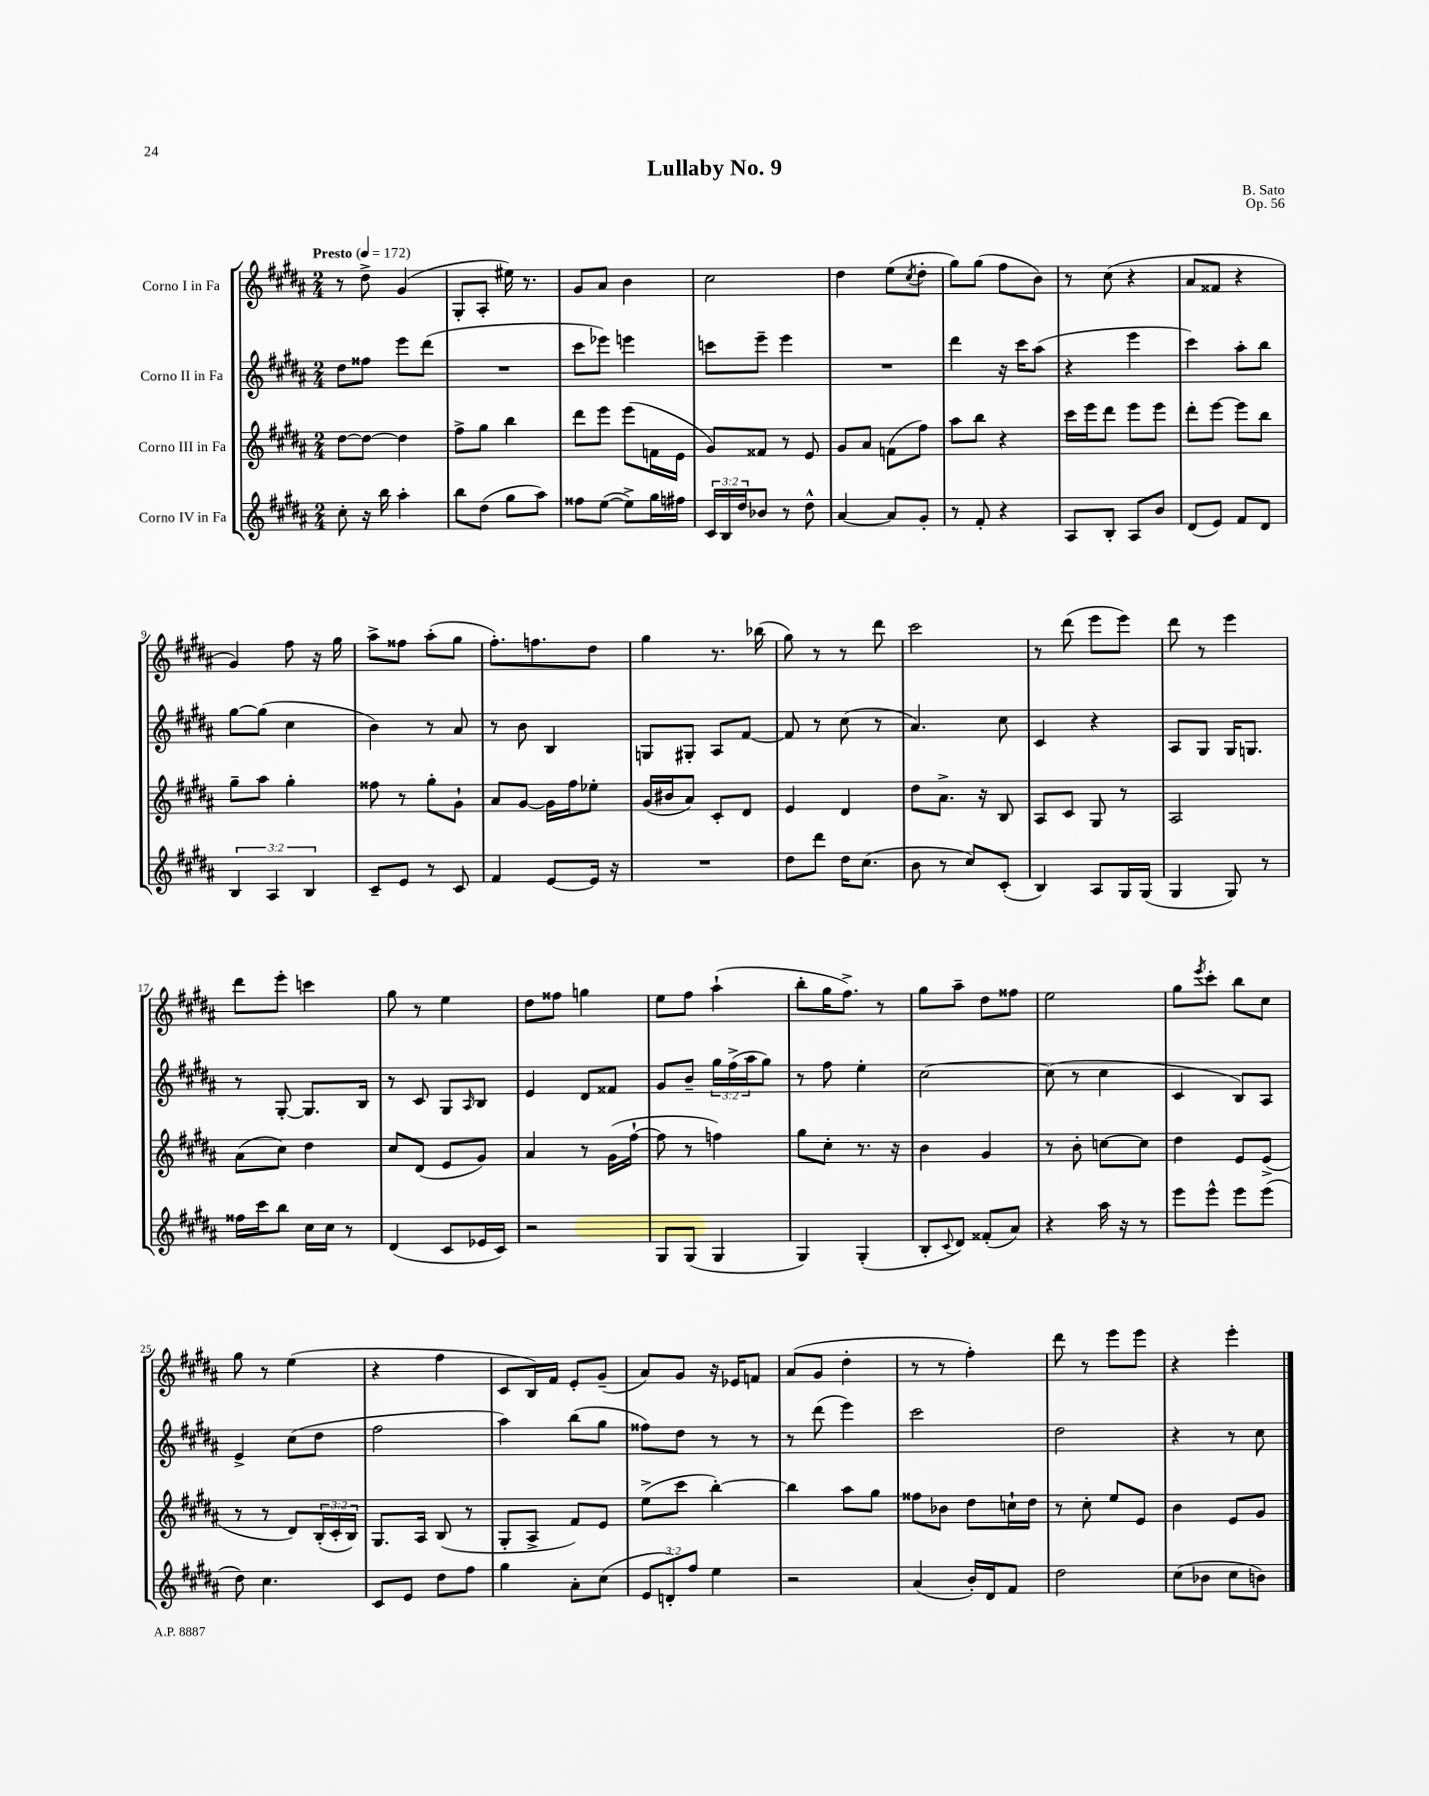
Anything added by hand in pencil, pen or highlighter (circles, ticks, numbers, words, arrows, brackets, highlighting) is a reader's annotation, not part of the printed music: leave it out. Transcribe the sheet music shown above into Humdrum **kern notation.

**kern	**kern	**kern	**kern
*staff4	*staff3	*staff2	*staff1
*clefG2	*clefG2	*clefG2	*clefG2
*k[f#c#g#d#a#]	*k[f#c#g#d#a#]	*k[f#c#g#d#a#]	*k[f#c#g#d#a#]
*M2/4	*M2/4	*M2/4	*M2/4
*MM172	*MM172	*MM172	*MM172
8cc#'	[8dd#	8dd#	8r
16r	8dd#_	8ff##	8dd#^
16bb	.	.	.
4aa#'	4dd#]	8eee	(4g#
.	.	(8ddd#	.
=	=	=	=
8bb	8ff#^	2r	8G#'
(8dd#	8gg#	.	8A#'
8gg#	4bb	.	16ee#)
.	.	.	8.r
8aa#)	.	.	.
=	=	=	=
8ff##	8ddd#	8ccc#	8g#
([8ee	8eee	8eee-)	8a#
8ee^])	(8eee	4eee	4b
16gg#	16f	.	.
16ff#	16e	.	.
=	=	=	=
24c#	8g#)	8ccc	2cc#
24B	.	.	.
24dd#	.	.	.
8b-	8f##	8eee~	.
8r	8r	4eee	.
8dd#^^	8e	.	.
=	=	=	=
[4a#	8g#	2r	4dd#
.	8a#	.	.
8a#]	(8f	.	(8ee
.	.	.	8qcc#
8g#'	8ff#)	.	8dd#'
=	=	=	=
8r	8aa#	4ddd#	8gg#)
8f#'	8bb	.	(8gg#
4r	4r	16r	8ff#
.	.	16ccc#	.
.	.	(8aa#	8b)
=	=	=	=
8A#	16ccc#	4r	8r
.	16eee	.	.
8B'	8ddd#	.	(8cc#
8A#	8eee	4eee	4r
8b	8eee	.	.
=	=	=	=
(8d#	8ddd#'	4ccc#)	8a#
8e)	[8eee	.	8f##
8f#	8eee]	8aa#'	4r
8d#	8bb	8bb	.
=	=	=	=
6B	8gg#~	[8gg#	4g#)
.	8aa#	(8gg#]	.
6A#	.	.	.
.	4gg#'	4cc#	8ff#
6B	.	.	.
.	.	.	16r
.	.	.	16gg#
=	=	=	=
8c#~	8ff##	4b)	8aa#^
8e	8r	.	8ff##
8r	8gg#'	8r	(8aa#'
8c#	8g#`	8a#	8gg#
=	=	=	=
4f#	8a#	8r	8.ff#')
.	[8g#	8b	.
.	.	.	8.ff
[8e	16g#]	4B	.
.	16ff#	.	.
16e]	8ee-'	.	8dd#
16r	.	.	.
=	=	=	=
2r	(16g#	8G	4gg#
.	16b#	.	.
.	8a#)	8G#'	.
.	8c#'	8A#	8.r
.	8d#	[8f#	.
.	.	.	(16bb-
=	=	=	=
8dd#	4e	8f#]	8gg#)
8ddd#	.	8r	8r
16dd#	4d#	(8cc#	8r
(8.cc#	.	.	.
.	.	8r	8ddd#
=	=	=	=
8b	8dd#	4.a#)	2ccc#
8r	8.a#^	.	.
8cc#)	.	.	.
.	16r	.	.
(8c#'	8B	8cc#	.
=	=	=	=
4B)	8A#	4c#	8r
.	8c#	.	(8ddd#
8A#	8G#	4r	8eee
16G#	8r	.	8eee)
(16G#	.	.	.
=	=	=	=
4G#	2A#	8A#	8ddd#
.	.	8G#	8r
8G#)	.	16G#	4eee
.	.	8.G	.
8r	.	.	.
=	=	=	=
16ff##	(8a#	8r	8ddd#
16ccc#	.	.	.
8bb	8cc#)	[8G#'	8eee'
16cc#	4dd#	8.G#]	4ccc
16cc#	.	.	.
8r	.	.	.
.	.	16B	.
=	=	=	=
(4d#	8cc#	8r	8gg#
.	(8d#	8c#	8r
8c#	8e	8G#	4ee
.	.	16qqA#	.
16e-	8g#)	8B	.
16c#)	.	.	.
=	=	=	=
2r	4a#	4e	8dd#
.	.	.	8ff##
.	8r	8d#	4gg
.	(16g#	8f##	.
.	[16ff#`	.	.
=	=	=	=
8G#	8ff#]	8g#	8ee
(8G#	8r	8b~	8ff#
4G#	4ff)	24gg#	(4aa#`
.	.	(24ff#^	.
.	.	24aa#	.
.	.	8gg#)	.
=	=	=	=
4G#)	8gg#	8r	8bb'
.	8cc#'	8ff#	16gg#
.	.	.	8.ff#^)
(4G#'	8.r	4ee'	.
.	.	.	8r
.	16r	.	.
=	=	=	=
8B'	4b	[2cc#	8gg#
8qqc#	.	.	.
8d#)	.	.	8aa#~
(8f##'	4g#	.	8dd#
8a#)	.	.	8ff##
=	=	=	=
4r	8r	(8cc#]	2ee
.	8b'	8r	.
16aa#	[8cc	4cc#	.
16r	.	.	.
8r	8cc]	.	.
=	=	=	=
8eee	4dd#	4c#	8gg#
.	.	.	8qeee
8eee^^	.	.	8ccc#'
8eee	8e	8B)	8bb
(8eee	(8e^	8A#	8cc#
=	=	=	=
8dd#)	8r	4e^	8gg#
4.cc#	8r	.	8r
.	8d#)	(8cc#	(4ee
.	(24B'	8dd#	.
.	24c#'	.	.
.	24B)	.	.
=	=	=	=
8c#	8.G#	2ff#	4r
8e	.	.	.
.	16A#	.	.
8dd#	(8B	.	4ff#
8ff#	8r	.	.
=	=	=	=
4gg#	8G#'	4aa#)	8c#
.	8A#^	.	16B)
.	.	.	16f#
8a#'	8f#)	(8bb	8e'
(8cc#	8e	8gg#	(8g#~
=	=	=	=
12e	(8ee^	8ff##)	8a#)
12d')	.	.	.
.	8ccc#	8dd#	8g#
12ff#	.	.	.
4ee	[4bb')	8r	16r
.	.	.	16e-
.	.	8r	8f
=	=	=	=
2r	4bb]	8r	(8a#
.	.	(8ddd#	8g#
.	8aa#	4eee)	4dd#'
.	8gg#	.	.
=	=	=	=
(4a#	8ff##	2ccc#	8r
.	8b-	.	8r
16b')	8dd#	.	4ff#')
16d#	.	.	.
8f#	16cc`	.	.
.	16dd#	.	.
=	=	=	=
2dd#	8r	2dd#	8ddd#
.	8cc#'	.	8r
.	8ee	.	8eee
.	8e	.	8eee
=	=	=	=
(8cc#	4b	4r	4r
8b-	.	.	.
8cc#	8e	8r	4eee'
8b)	8g#	8cc#	.
==	==	==	==
*-	*-	*-	*-
